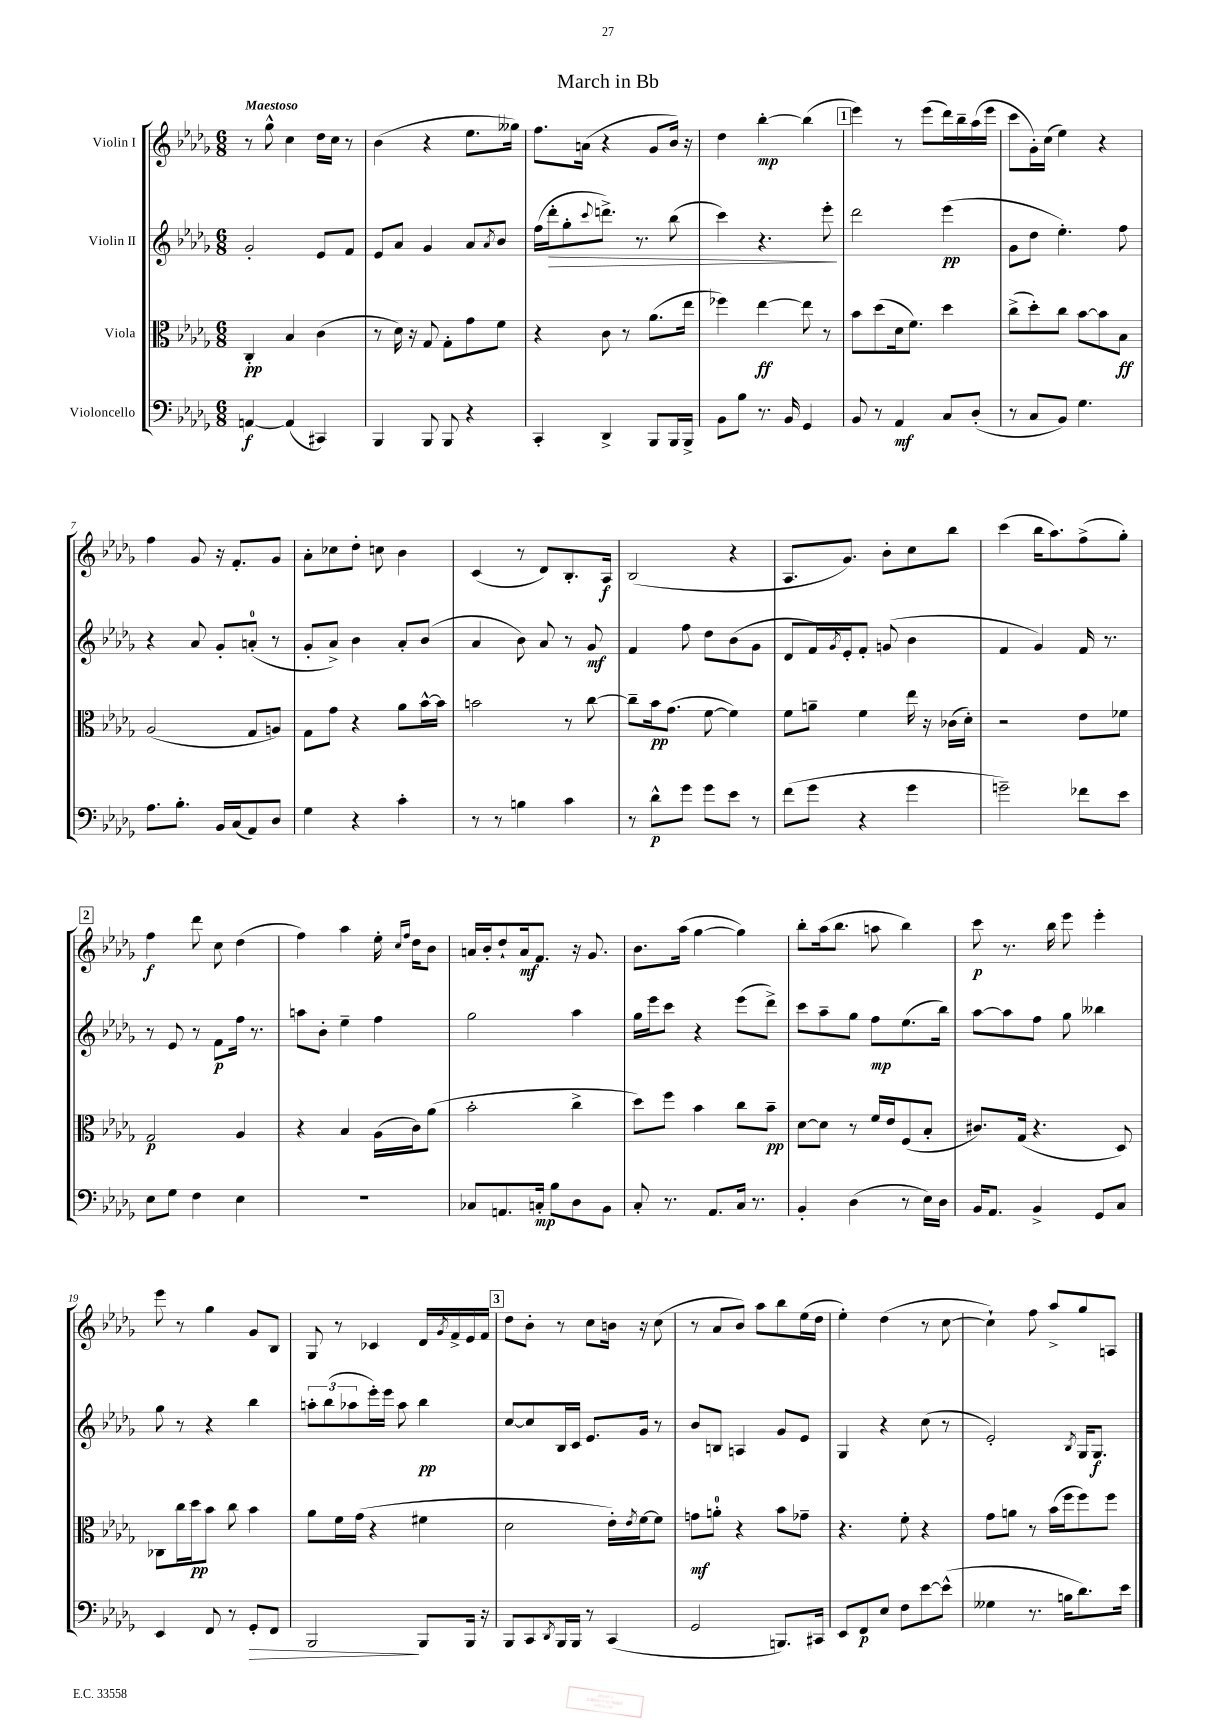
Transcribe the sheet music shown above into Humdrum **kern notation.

**kern	**kern	**kern	**kern
*staff4	*staff3	*staff2	*staff1
*clefF4	*clefC3	*clefG2	*clefG2
*k[b-e-a-d-g-]	*k[b-e-a-d-g-]	*k[b-e-a-d-g-]	*k[b-e-a-d-g-]
*M6/8	*M6/8	*M6/8	*M6/8
[4AA	4C'	2g-'	8r
.	.	.	8gg-^^
(4AA]	4B-	.	4cc
4CC#)	(4c	8e-	16dd-
.	.	.	16cc
.	.	8f	8r
=	=	=	=
4BBB-	8r	8e-	(4b-
.	16d-)	8a-	.
.	16r	.	.
8BBB-	8G-	4g-	4r
8BBB-	8G-'	.	.
4r	8g-	8a-	8.ee-
.	.	8qa-	.
.	8f	8b-	.
.	.	.	16gg--)
=	=	=	=
4CC'	4r	(16ff	8.ff
.	.	16ddd-'	.
.	.	8gg-'	.
.	.	.	(16a
.	.	8qqccc	.
4DD-^	8c	8.ddd^)	4r
.	8r	.	.
.	.	8.r	.
8BBB-	(8.a-	.	8g-
16BBB-	.	(8bb-	16b-)
16BBB-^	16ee-	.	16r
=	=	=	=
8BB-	4ff-)	4ccc)	4dd-
8B-	.	.	.
8.r	[4ee-	4.r	[4bb-'
16BB-	.	.	.
4GG-	8ee-]	.	(4bb-]
.	8r	8eee-'	.
=	=	=	=
8BB-	8b-	2ddd-	4eee-)
8r	(8dd-	.	.
4AA-	16d-	.	8r
.	8.f)	.	.
.	.	.	(8eee-
8C	4dd-	(4eee-	16ddd-)
.	.	.	16bb-~
(8D-'	.	.	(16aa-
.	.	.	16eee-
=	=	=	=
8r	(8cc^	8g-	8ccc
8C	8dd-')	8dd-	16g-')
.	.	.	(16cc
8BB-)	8cc	4.ee-')	4ee-)
4.G-	[8b-	.	.
.	8b-]	.	4r
.	8B-	8ff	.
=	=	=	=
8.A-	(2A-	4r	4ff
8.B-'	.	.	.
.	.	8a-	8g-
16BB-	.	8g-'	16r
(16C	.	.	8.f'
8AA-)	8G-	(8a'	.
8D-	8A)	8r	8g-
=	=	=	=
4G-	8G-	8g-'	8a-'
.	8g-	8a-^)	8cc-
4r	4r	4b-	8dd-'
.	.	.	8cc
4c'	8a-	8a-'	4b-
.	[16b-^^	(8b-	.
.	16b-]	.	.
=	=	=	=
8r	2b	4a-	(4c
8r	.	.	.
4B	.	8b-)	8r
.	.	8a-	8d-)
4c	8r	8r	8.B-'
.	[8cc	8g-	.
.	.	.	16A-
=	=	=	=
8r	8cc~]	4f	(2B-
8d-^^	16b-	.	.
.	(8.g-	.	.
8g-	.	8ff	.
8g-	[8f	8dd-	.
8e-	4f])	(8b-	4r
8r	.	8g-	.
=	=	=	=
(8f	8f	8d-	8.A-
8g-	8a~	16f)	.
.	.	8qg-	.
.	.	16e-'	8.g-)
4r	4f	8f'	.
.	.	(8g	8b-'
4g-	16ee-	4b-	8cc
.	16r	.	.
.	(16c-	.	8bb-
.	16d-')	.	.
=	=	=	=
2g~)	2r	4f	(4ccc
.	.	4g-)	16bb-
.	.	.	8.aa-)
8f-	8e-	16f	(8ff^
.	.	8.r	.
8e-	8f-	.	8gg-')
=	=	=	=
8E-	2G-	8r	4ff
8G-	.	8e-	.
4F	.	8r	8ddd-
.	.	8f	8cc
4E-	4A-	16ff	(4dd-
.	.	8.r	.
=	=	=	=
2.r	4r	8aa	4ff)
.	.	8b-'	.
.	4B-	4ee-~	4aa-
.	(16A-	4ff	16ee-'
.	.	.	16qqcc
.	.	.	16qqff
.	16c)	.	16dd-
.	(8a-	.	8b-
=	=	=	=
8C-	2b-'	2gg-	16a
.	.	.	16b-'
8.AA	.	.	8dd-`
.	.	.	16a
16C'	.	.	8.f
8B-	.	.	.
8D-	4cc^	4aa-	16r
.	.	.	8.g-
8BB-	.	.	.
=	=	=	=
8C'	8dd-)	16gg-	8.b-
.	.	16eee-	.
8.r	8ff	8ccc	.
.	.	.	(16aa-
.	4b-	4r	[4gg-
8.AA-	.	.	.
16C	8cc	(8eee-	4gg-])
8.r	.	.	.
.	8b-~	8ddd-^)	.
=	=	=	=
4BB-'	[8d-	8ccc	8bb-'
.	8d-]	8aa-~	(16aa-
.	.	.	8.bb-
(4D-	8r	8gg-	.
.	16f	8ff	8aa
.	16e-	.	.
8r	(8F	(8.ee-	4bb-)
16E-)	8B-'	.	.
16D-	.	16bb-)	.
=	=	=	=
16BB-	8.c#)	[8aa-	8ccc
8.AA-	.	.	.
.	.	8aa-]	8.r
.	(16G-	.	.
4BB-^	4.r	8ff	.
.	.	.	16bb-
.	.	8gg-	8eee-
8GG-	.	4bb--	4eee-'
8C	8D-)	.	.
=	=	=	=
4EE-	8C-	8gg-	8eee-
.	16cc	8r	8r
.	16dd-	.	.
8FF	8b-	4r	4gg-
8r	8cc	.	.
8GG-'	4b-	4bb-	8g-
8FF	.	.	8B-
=	=	=	=
2BBB-	8a-	12aa'	8G-
.	.	(12bb-	.
.	16f	.	8r
.	.	12aa-	.
.	(16g-	.	.
.	4r	16eee-')	4c-
.	.	16eee-	.
.	.	8aa-	.
8BBB-	4f#	4bb-	16d-
.	.	.	8qg-
.	.	.	16f^
16BBB-	.	.	16e-
16r	.	.	16f
=	=	=	=
8BBB-	2d-	[8cc	8dd-
8CC	.	8cc]	8b-'
8qDD-	.	.	.
16BBB-	.	16B-	8r
16BBB-	.	16c	.
8r	.	8.e-	8cc
(4CC	16e-')	.	16b
.	8qe-	.	.
.	[16f	16g-	16r
.	8f]	8r	(8cc
=	=	=	=
2GG-	8g	8b-	8r
.	8a'	8B	8a-
.	4r	4A	8b-)
.	.	.	8aa-
8.BBB)	8b-	8g-	8bb-
.	8g-~	8e-	(16ee-
16CC#	.	.	16dd-
=	=	=	=
8EE-	4.r	4G-	4ee-')
8FF	.	.	.
8E-	.	4r	(4dd-
8F	8f'	.	.
[8e-	4r	(8cc	8r
(8e-^^]	.	8r	[8cc
=	=	=	=
4G--	8g-	2e-')	4cc`])
.	8a	.	.
8.r	8r	.	8ff
.	(16b-	.	8aa-^
16B	16ff	.	.
.	.	8qB-	.
8.d-)	8ff)	16G-	8gg-
.	.	8.G-	.
.	8ff	.	8A
16e-	.	.	.
==	==	==	==
*-	*-	*-	*-
